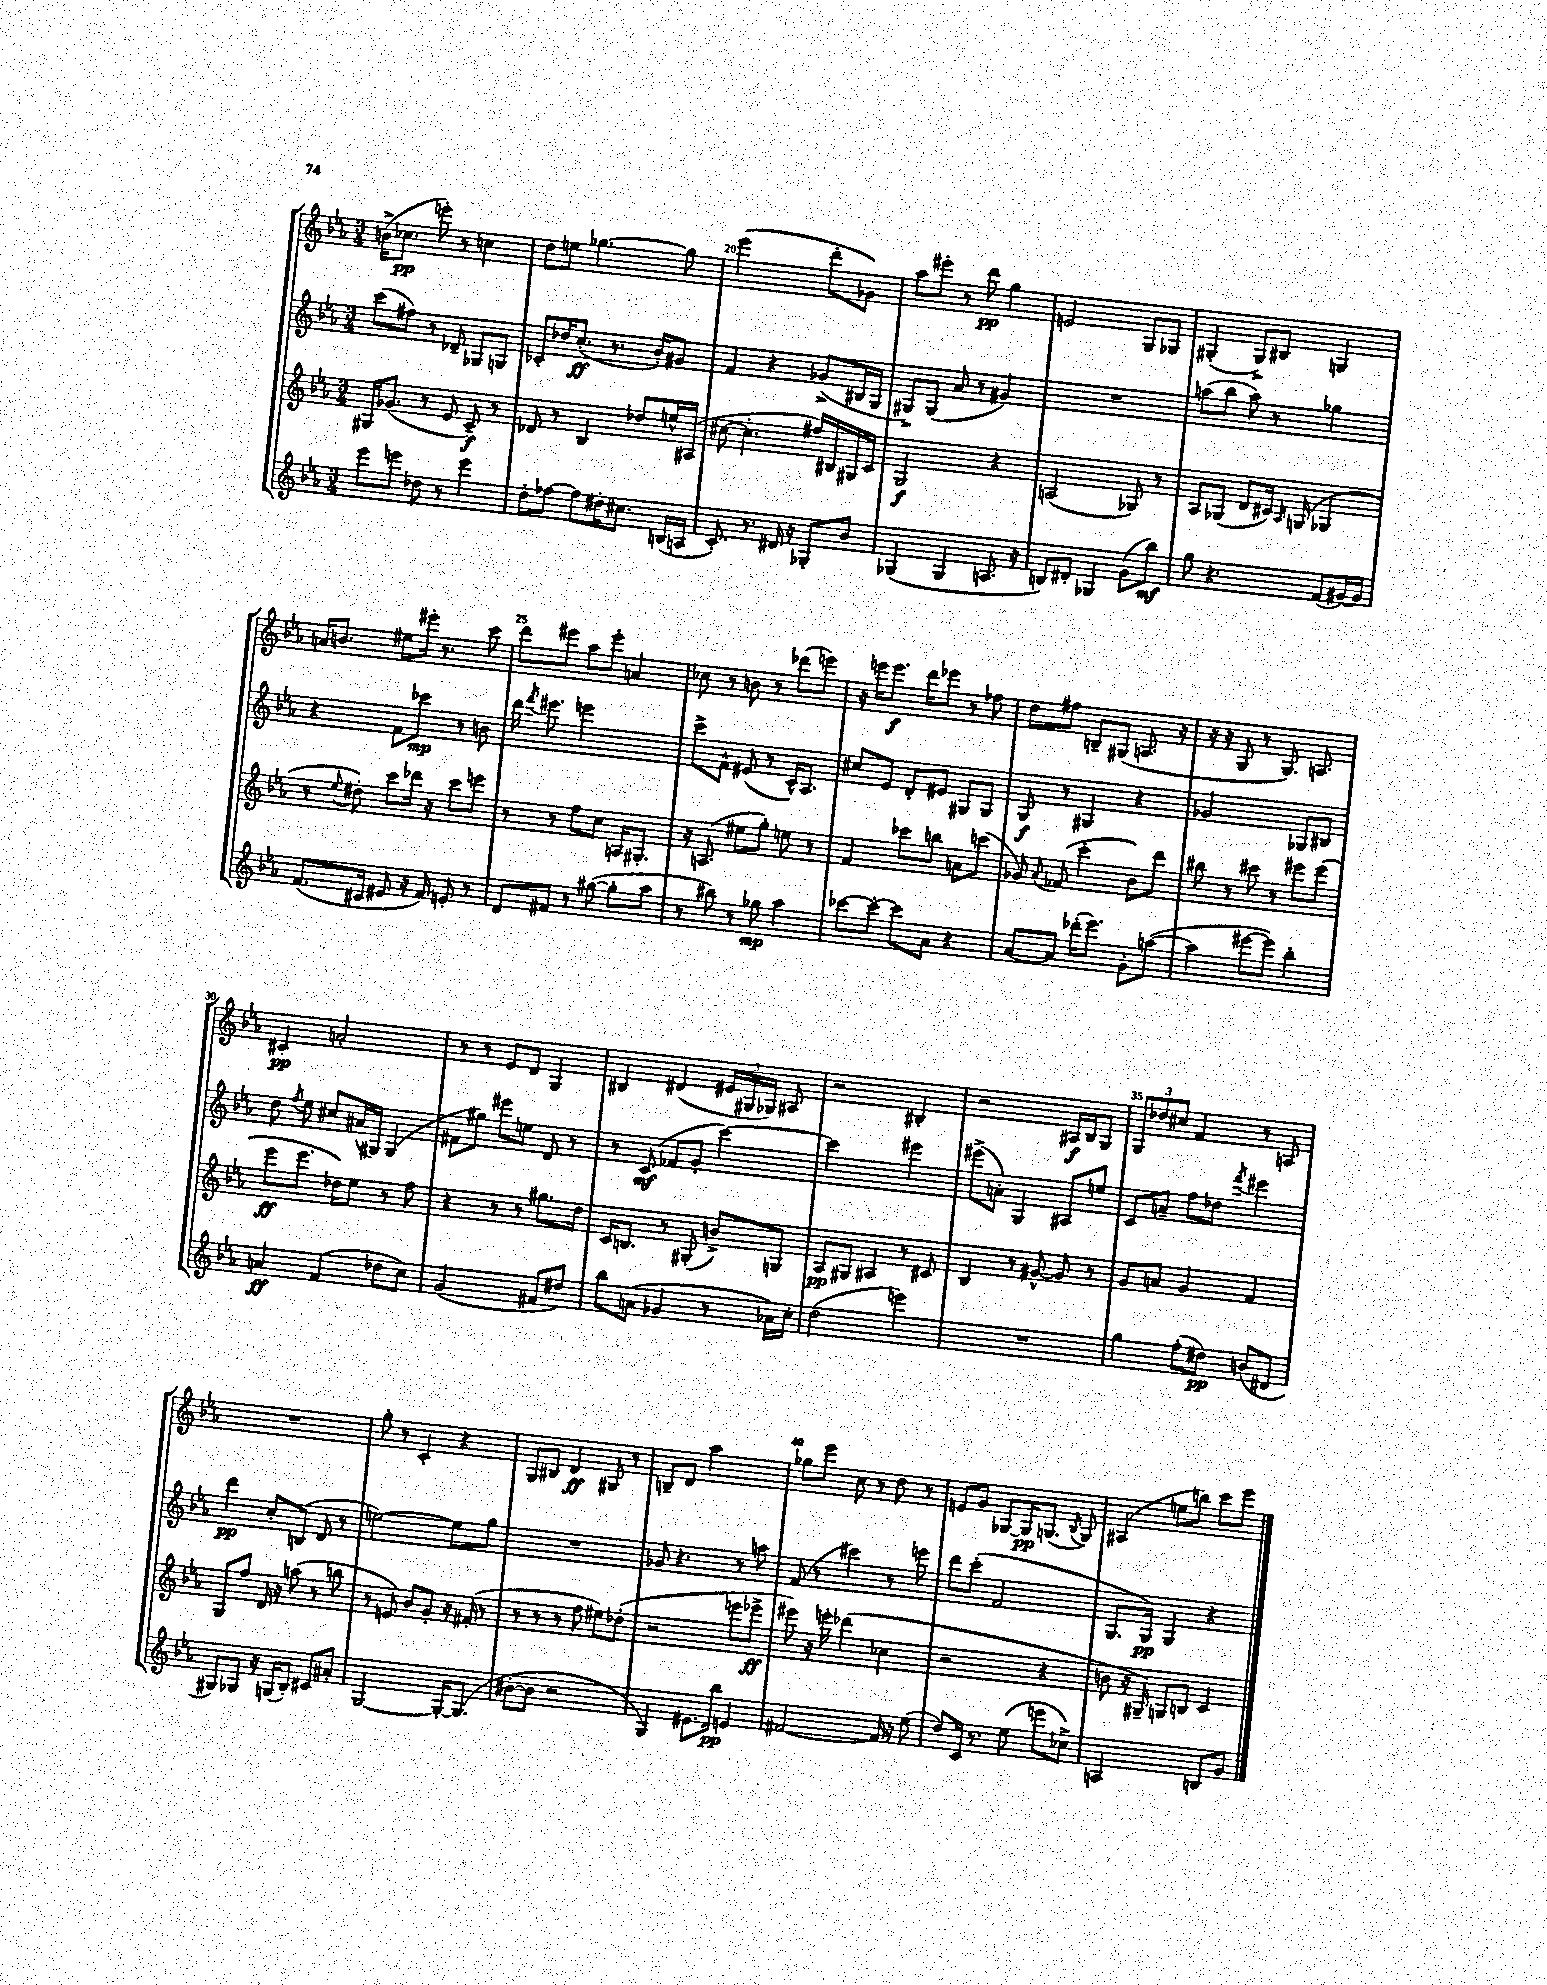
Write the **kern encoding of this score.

**kern	**kern	**kern	**kern
*staff4	*staff3	*staff2	*staff1
*clefG2	*clefG2	*clefG2	*clefG2
*k[b-e-a-]	*k[b-e-a-]	*k[b-e-a-]	*k[b-e-a-]
*M3/4	*M3/4	*M3/4	*M3/4
8eee-	16G#	(8ccc	(16b^
.	(8.g-	.	8.cc-
8eee	.	8ff#)	.
8dd-	8r	8r	8eee')
8r	8e-	8d-~	8r
4eee	8c~)	8G-	4cc
.	8r	8G	.
=	=	=	=
8dd'	8d-	8c-'	8dd
[8ff-	8r	16dd-	8ee
.	.	(8.cc'	.
8ff-]	4B-	.	[4.gg-
16dd#'	.	8.r	.
8.cc#	.	.	.
.	8dd-	.	.
.	.	16b-')	.
(16B	16ee^^	8g#	8gg-]
16A	(16A#	.	.
=	=	=	=
8.c')	[8cc#	4f	(2eee-
.	4.cc#']	.	.
8.r	.	.	.
.	.	4r	.
16d#	.	.	.
16r	.	.	.
8G-'	16ff#)	(8g-^	8ddd'
.	16B#	.	.
8b-	16G#	16B#	8g-)
.	16c	16G	.
=	=	=	=
(4G-	2G	8G#^)	8aa-
.	.	(8G#	8eee#'
4G-	.	8a-	8r
.	.	8r	8ddd
8.A	4r	4g#)	4gg
16r	.	.	.
=	=	=	=
8B)	(2A	2.r	2e
8d#'	.	.	.
4G-	.	.	.
(8g	8G-)	.	8G
8bb-)	8r	.	8G-
=	=	=	=
8gg	8A-	(8aa	(4G#'
4.r	(8G-	8bb-	.
.	8d	8aa)	8G#^)
.	16c#)	8r	8B#
.	16qqA-	.	.
.	(16G	.	.
(8f	4G-	4gg-	4G
[16g#)	.	.	.
16g#]	.	.	.
=	=	=	=
(8.f	8r	4r	16a
.	.	.	8.b
.	8qqee-	.	.
.	8dd#')	.	.
16c#	.	.	.
8e#	8ccc	8f	8ee#
16r	16ddd-	8ccc-	16eee#'
16f)	16r	.	8.r
8e'	8ccc	8r	.
8r	8eee	8b	8ccc
=	=	=	=
8d	8r	16ddd	8ddd
.	.	8qfff	.
.	.	8.eee#	.
8f#	8r	.	8eee#
8r	8ff	2eee	8aa-
([8gg#	8cc	.	8eee#'
8gg#']	16A	.	4a
.	8.G#'	.	.
8aa-	.	.	.
=	=	=	=
8r	16r	8ccc^	8cc-
.	(8.A	.	.
8bb#)	.	8f^^	8r
8r	8ee#	(8e#	8b
8gg-	8gg')	8r	8r
4aa-	8ee	16c^^)	(8ddd-
.	.	8.A-	.
.	8r	.	8eee)
=	=	=	=
[8ccc-	4f	8cc#	16r
.	.	.	16eee
8ccc-'_	.	8e-	8.eee
8ccc-]	8ccc-	8d'	.
.	.	.	16ddd
8a-	8bb	8e#	8eee-
4r	8a	8G#	8r
.	(8ccc	8G#	8ff-
=	=	=	=
[8a-	8g-)	8G	8dd
.	8qqa-	.	.
8a-]	(8f-	8r	8ff#
(16ddd-'	4ccc'	4G#	8B~
8.eee-)	.	.	.
.	.	.	(8G#
8g'	8b-)	4r	8.A
([8aa	8ddd	.	.
.	.	.	16r
=	=	=	=
4aa]	8bb#	2g-	16r
.	.	.	16r
.	8r	.	8G
[8eee#	8ccc#	.	8r
8eee#])	8r	.	8.G)
4bb-'	8eee#	8G-	.
.	.	.	8.A
.	(8eee#	8B#	.
=	=	=	=
4a	8eee-	8dd	4c#'
.	.	8qff	.
.	8.eee-	8ee-	.
(4f	.	8cc#	2a'
.	16dd-)	.	.
.	8ee-	(16a#	.
.	.	16G#)	.
8dd-	8r	(4G#	.
8cc)	8ff	.	.
=	=	=	=
(2g	4r	8f#	8r
.	.	8gg#)	8r
.	8r	8eee#	8e-
.	8r	8ee	8d
8f#	8.gg#	8d	4G
8dd#)	.	8r	.
.	16dd	.	.
=	=	=	=
8bb-	16c	8r	4B#
.	8.B	.	.
(8a	.	(8c	.
4g-	8r	8f-	(4d#
.	(8G#'	8g'	.
8r	8b^)	[4ccc)	24e#
.	.	.	24G#
.	.	.	24G-)
16a-)	8G	.	8A#
16cc'	.	.	.
=	=	=	=
(2dd	8A-	2ccc]	2r
.	8G#	.	.
.	4A#	.	.
4eee)	8r	4eee#	4B#'
.	8c#	.	.
=	=	=	=
2.r	4B-	(8eee#^	2r
.	.	8a')	.
.	8r	4G	.
.	[8g#^^	.	.
.	8g#]	8A#	16A#
.	.	.	16B-
.	8r	8ee	8G
=	=	=	=
4gg	8g	8c	12G
.	.	.	12dd-
.	8a	8a~	.
.	.	.	12cc#
(8ff'	4g	8ff	4f
8dd#)	.	8dd-	.
.	.	8qfff	.
(8b	4f	4eee#	8r
8d#	.	.	8A
=	=	=	=
8G#)	8G	4ddd	2.r
8G-	8ff	.	.
16r	16d	8cc'	.
(16G	16r	.	.
8B-')	(8aa	(8B	.
8c#	8r	8d	.
8a#'	8bb	8r	.
=	=	=	=
[2G	8r	[2ee)	8gg'
.	8e)	.	8r
.	8b-	.	4c'
.	8g'	.	.
16G'_	16r	8ee]	4r
(8.G]	(16f#'	.	.
.	8r	8gg	.
=	=	=	=
[8b#'	8r	2.r	8G
8b#]	8r	.	8B#
2r	8r	.	4d
.	8ff	.	.
.	8ee#)	.	8G#
.	(8dd-'	.	8r
=	=	=	=
4G)	2r	8g-	8B~
.	.	4.r	8d
8.e#	.	.	2aa-
16bb-	.	.	.
4e	8eee	8r	.
.	8eee-^	8aa	.
=	=	=	=
[2f#	8eee#)	(8f	8gg-
.	16r	8r	8eee-
.	16eee'	.	.
.	(4ddd-	4ccc#)	8cc
.	.	.	8r
16f#]	4cc-	8r	8dd
16r	.	.	.
(8ee-	.	8eee	8r
=	=	=	=
8dd)	2r	8ddd	8e
16c	.	(8ccc'	8g
8.r	.	.	.
.	.	2f	[8G-
(8ee-	.	.	16G-]
.	.	.	(8.G
8eee	4r	.	.
.	.	.	8qB-
8cc-^)	.	.	8G)
=	=	=	=
2A	8b	8.G	(4A#
.	16r	.	.
.	16G#~)	16G)	.
.	8G	4G	8ee
.	8B	.	8bb)
8B	4c	4r	8ccc
8g	.	.	8eee-
==	==	==	==
*-	*-	*-	*-
